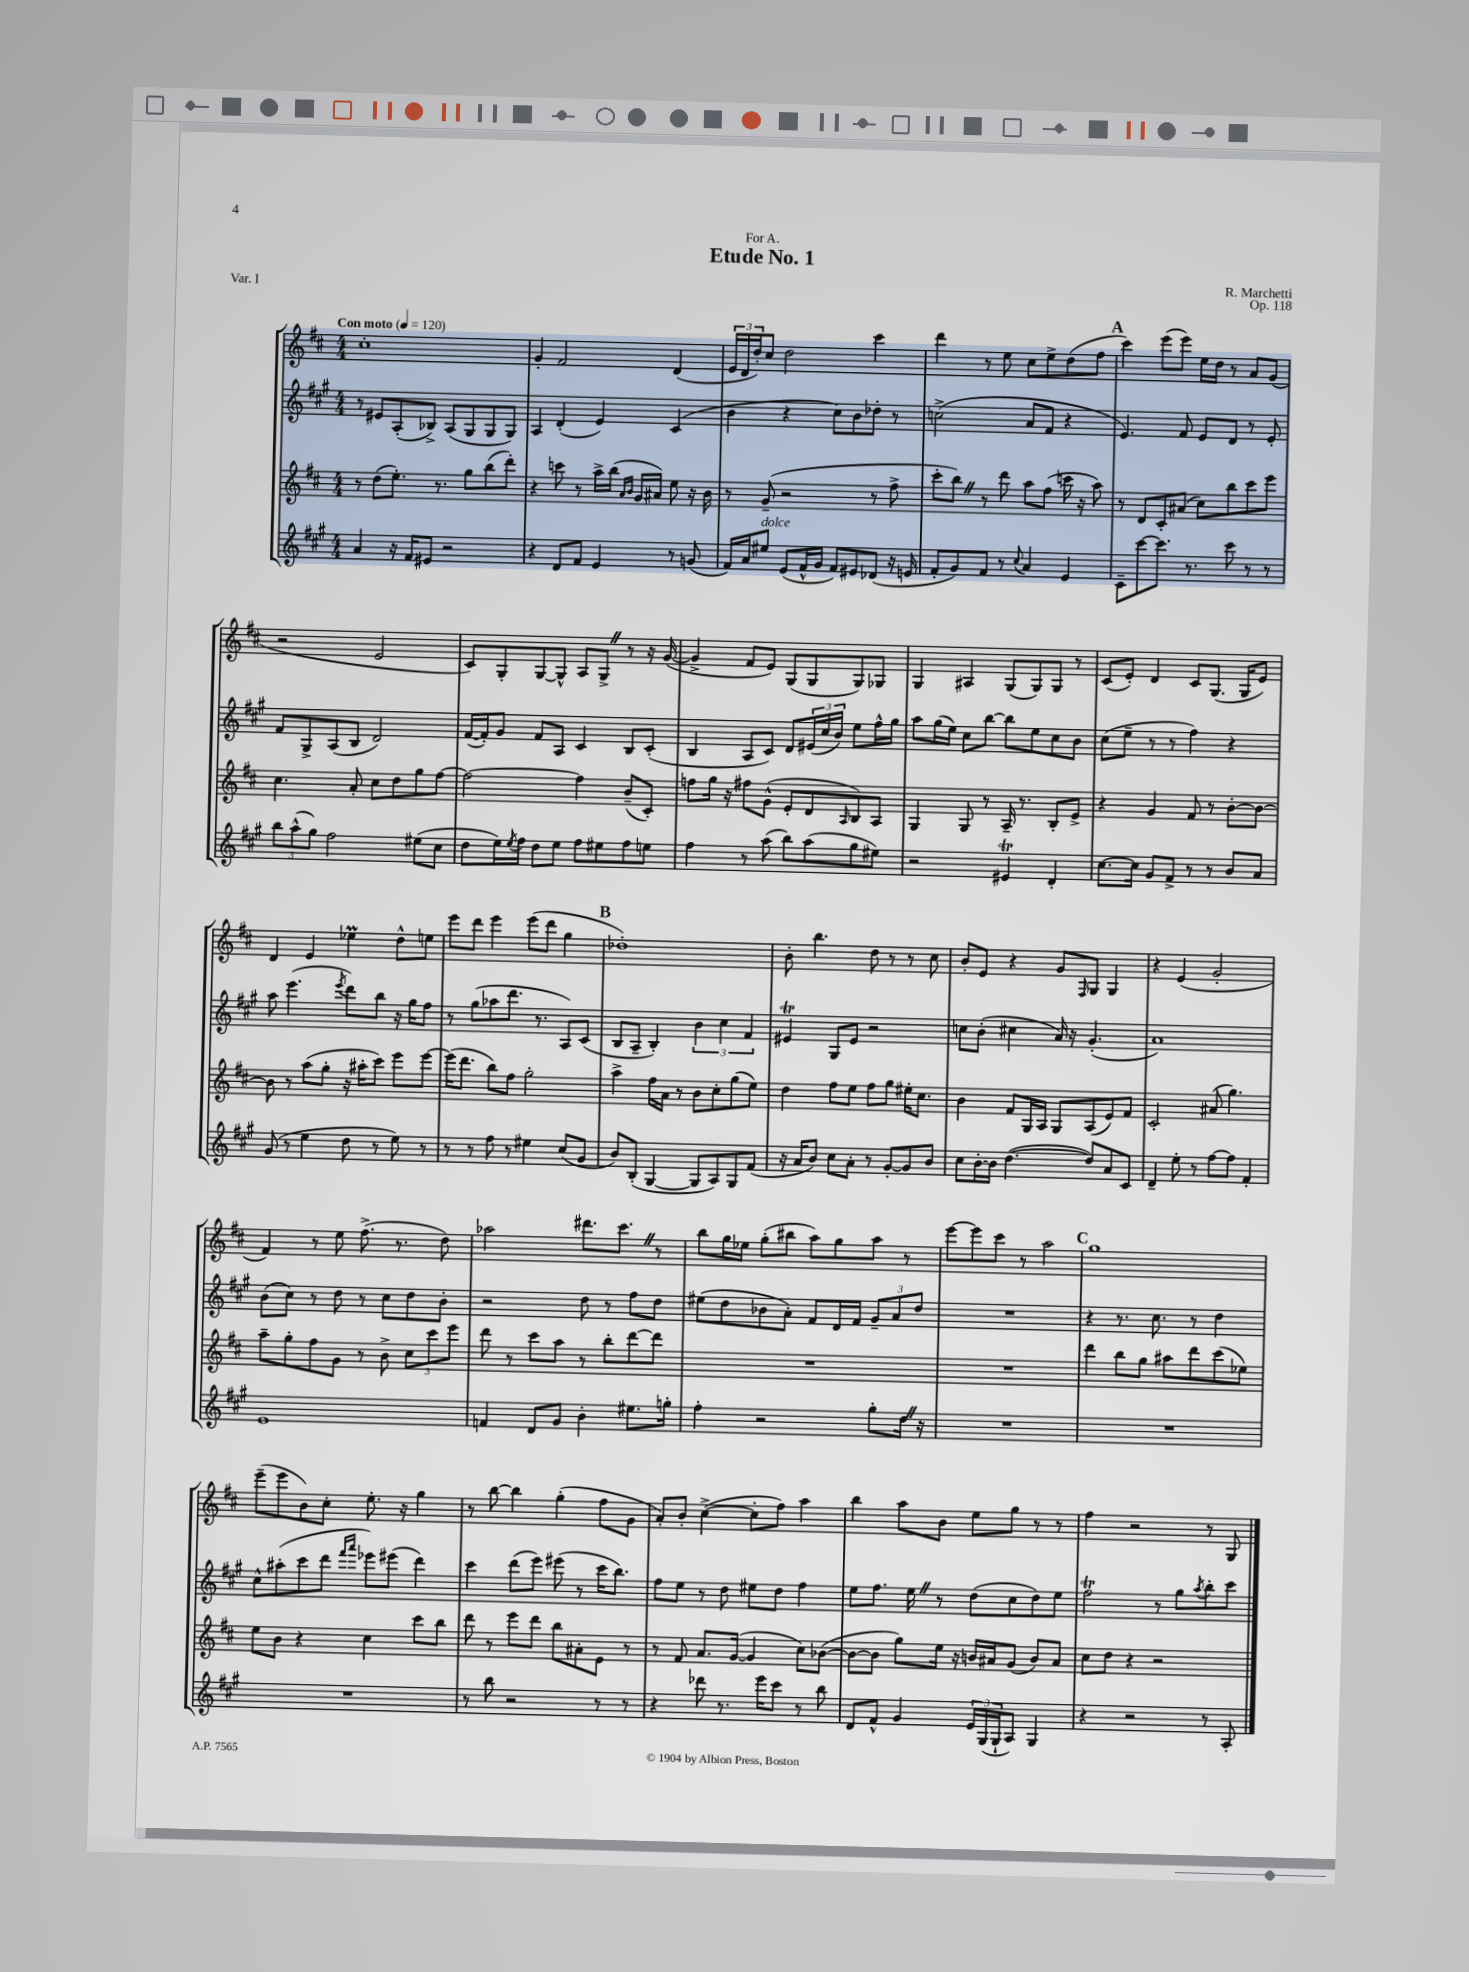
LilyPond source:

\header { title = "Etude No. 1" composer = "R. Marchetti" dedication = "For A." opus = "Op. 118" piece = "Var. I" }
<<
\new StaffGroup <<
\new Staff = "s0" {
    \clef treble \key d \major \numericTimeSignature \time 4/4 \tempo "Con moto" 4 = 120
    cis''1-. |
    g'4-. fis'2 d'4( |
    \tuplet 3/2 { e'16 d'16 d''16-.) } cis''8 d''2 cis'''4 |
    d'''4 r8 e''8 cis''8 e''8-> d''8( fis''8 |
    \mark \markup { \bold "A" } cis'''4) e'''8( e'''8) e''16 d''16 r8 a'8 g'8( |
    r2 e'2 |
    cis'8) g8-. g8~ g8-^ a8 g8-> \once \override BreathingSign.text = \markup { \musicglyph "scripts.caesura.straight" } \breathe r8 r16 g'16~( |
    g'4-> fis'8 e'8) g8( g8 g8) ges8 |
    g4 ais4 g8( g8) g8 r8 |
    cis'8( e'8-.) d'4 cis'8 g8.( g16 e'8) |
    d'4 e'4 ees''4\prall d''8-^ e''8 |
    e'''8 d'''8 e'''4 e'''8( d'''8 g''4 |
    \mark \markup { \bold "B" } des''1-.) |
    b'8-. b''4. d''8 r8 r8 cis''8 |
    b'8-. e'8 r4 g'8 \grace { fis16 } g8 g4 |
    r4 e'4( g'2-. |
    fis'4) r8 e''8 fis''8.->( r8. d''8) |
    aes''2 dis'''8. cis'''8. \once \override BreathingSign.text = \markup { \musicglyph "scripts.caesura.straight" } \breathe r8 |
    b''8 g''16 ees''16 g''8-.( bis''8 a''8) g''8 a''8 r8 |
    e'''8~ e'''8 cis'''8 r8 a''2 |
    \mark \markup { \bold "C" } g''1 |
    e'''8--( e'''8 b'8) cis''8-. e''8.-. r16 g''4 |
    r8 b''8~ b''4 g''4-.( fis''8 g'8 |
    a'8-.) b'8-. cis''4~->( cis''8-. fis''8) a''4 |
    b''4 a''8 b'8 e''8 g''8 r8 r8 |
    fis''4 r2 r8 g8 \bar "|." |
}
\new Staff = "s1" {
    \clef treble \key a \major \numericTimeSignature \time 4/4
    r8 eis'8 a8-.( bes8->) a8( gis8 gis8 gis8) |
    a4 d'4-.( e'4) cis'4( |
    b'4 r4 cis''8) b'8 des''8-. r8 |
    c''2->( a'8 fis'8 r4 |
    \mark \markup { \bold "A" } e'4.) fis'8 e'8 d'8 r8 e'8-. |
    fis'8 gis8-> a8( b8 d'2) |
    fis'16~( fis'16-.) gis'8 fis'8 a8 cis'4 b8 cis'8-.( |
    b4 a8 cis'8) d'8 \tuplet 3/2 { eis'16( cis''16 b'16) } e''8 fis''16-^ gis''16 |
    a''8 gis''16( e''16) cis''8 b''8~ b''8 e''8 cis''8 b'8 |
    cis''8( e''8-- r8 r8 fis''4) r4 |
    a''8 e'''4.( \acciaccatura { e'''8 } d'''8) b''8 r16 gis''16 fis''8 |
    r8 gis''8( aes''8 d'''8. r8. a8) cis'8( |
    \mark \markup { \bold "B" } b8 a8-- b4-.) \tuplet 3/2 { b'4 cis''4 fis'4 } |
    eis'4\trill gis8 eis'8 r2 |
    c''8 b'8-.( cis''4 a'16) r16 gis'4.-.( |
    a'1) |
    b'8( cis''8) r8 d''8 r8 cis''8 d''8 b'8-. |
    r2 d''8 r8 fis''8 d''8 |
    eis''8( d''8 bes'8 a'8-.) fis'8 d'16 fis'16 \tuplet 3/2 { gis'8-- a'8 d''8 } |
    R1 |
    \mark \markup { \bold "C" } r4 r8. cis''8. r8 d''4 |
    cis''8-^ ais''8-.( cis'''8 d'''8 \grace { fis'''16 a'''16 } ees'''8) eis'''8( d'''4) |
    cis'''4 d'''8( e'''8) eis'''8( r8 cis'''16 b''8.) |
    fis''8 e''8 r8 d''8 eis''8 d''8 fis''4 |
    e''8 fis''8. e''16 \once \override BreathingSign.text = \markup { \musicglyph "scripts.caesura.straight" } \breathe r8 d''8( cis''8 d''8) e''8 |
    fis''2\trill r8 gis''8 \acciaccatura { a''8 } b''8-. cis'''8 \bar "|." |
}
\new Staff = "s2" {
    \clef treble \key d \major \numericTimeSignature \time 4/4
    r8 d''8( e''8.-.) r8. g''8 b''8( d'''8-.) |
    r4 c'''8 r8 a''16-> b''16( \grace { a'16 b'16 } g'16 ais'16) e''8 r16 b'16 |
    r8 g'8--( r2 r8 fis''8-> |
    cis'''8-. b''8) \once \override BreathingSign.text = \markup { \musicglyph "scripts.caesura.straight" } \breathe r8 d'''8 a''8 fis''8( c'''16 r16 a''8) |
    \mark \markup { \bold "A" } r8 d'8 cis'8-. ais'8( cis''8) b''8 cis'''8 e'''8 |
    cis''4. a'8-. cis''8 d''8 g''8 fis''8~ |
    fis''2~ fis''4 b'8--( cis'8-.) |
    f''8 g''16 r16 fis''8 g'8-^( e'8-. d'8 \grace { a16 } b8) a8 |
    g4 g8 r8 a16-- r8. b8-. e'8-> |
    r4 g'4 fis'8 r8 b'8~-. b'8~ |
    b'8 r8 a''8( g''8-. r16 ais''16-. cis'''8) e'''8 e'''8~ |
    e'''16( d'''8. b''8) fis''8 g''2-. |
    \mark \markup { \bold "B" } a''4-> fis''16 a'16 r8 b'8 cis''8-. g''8( e''8) |
    d''4 fis''8 e''8 fis''8 g''8 eis''16-. cis''8. |
    b'4 fis'8 g16 a16 g8 a8( e'8) fis'8 |
    cis'2-. ais'8( g''4.) |
    a''8-- g''8-. fis''8 g'8 r8 b'8-> \tuplet 3/2 { cis''8 cis'''8 e'''8 } |
    d'''8 r8 cis'''8 a''8 r8 b''8-. d'''8~ d'''8 |
    R1 |
    R1 |
    \mark \markup { \bold "C" } d'''4 b''8 g''8 ais''8 d'''8 cis'''8( ees''8) |
    e''8 b'8 r4 cis''4 cis'''8 b''8 |
    d'''8 r8 e'''8 d'''8 b''8 ais'8-. e'8 r8 |
    r8 fis'8 a'8. g'16~( g'4 cis''8) bes'8~( |
    bes'8~ bes'8 g''8) e''16 r16 b'16 ais'16 g'8( b'8) ais'8 |
    cis''8 d''8 r4 r2 \bar "|." |
}
\new Staff = "s3" {
    \clef treble \key a \major \numericTimeSignature \time 4/4
    a'4 r16 fis'16 eis'8 r2 |
    r4 d'8 fis'8 e'4 r8 g'8( |
    fis'16) a'16 eis''8^\markup { \italic "dolce" } e'8( fis'16-^ gis'16 fis'8) eis'8 des'8( r16 e'16 |
    fis'8-. gis'8) fis'8 r8 \appoggiatura { cis''8 } a'4 e'4 |
    \mark \markup { \bold "A" } cis'8-- cis'''8~ cis'''8. r8. cis'''8 r8 r8 |
    \tuplet 3/2 { b''8 a''8-^( gis''8) } fis''2 eis''8( cis''8 |
    d''8 e''16) \acciaccatura { e''8 } fis''16 d''8 e''8 fis''8 eis''8 fis''8 e''8 |
    fis''4 r8 a''8( b''8) a''8( gis''8 eis''8) |
    r2 eis'4\trill d'4-. |
    cis''8.~ cis''16 gis'8 fis'8-> r8 r8 b'8 a'8 |
    gis'8( r8 e''4 d''8 r8 e''8) r8 |
    r8 r8 fis''8 r8 eis''4 cis''8( gis'8 |
    \mark \markup { \bold "B" } b'8) b8-.( gis4~ gis8 a8) gis8 fis'8( |
    r16 a'16 b'8) cis''8 a'8-. r8 gis'8~-. gis'8 b'8 |
    cis''8 b'16~-. b'16 d''4.~( d''8) a'8 cis'8 |
    d'4-- e''8-. r8 fis''8~ fis''8 fis'4-. |
    e'1 |
    f'4 d'8 gis'8 b'4-. eis''8. g''16-. |
    fis''4-. r2 gis''8-. d''16 \once \override BreathingSign.text = \markup { \musicglyph "scripts.caesura.straight" } \breathe r16 |
    R1 |
    \mark \markup { \bold "C" } R1 |
    R1 |
    r8 b''8 r2 r8 r8 |
    r4 des'''8 r8. e'''16 cis'''8 r8 b''8 |
    d'8 fis'8-^ gis'4 \tuplet 3/2 { e'16 gis16( gis16-! } a8) gis4 |
    r4 r2 r8 a8-. \bar "|." |
}
>>
>>
\layout { \context { \Score \remove "Bar_number_engraver" } }
